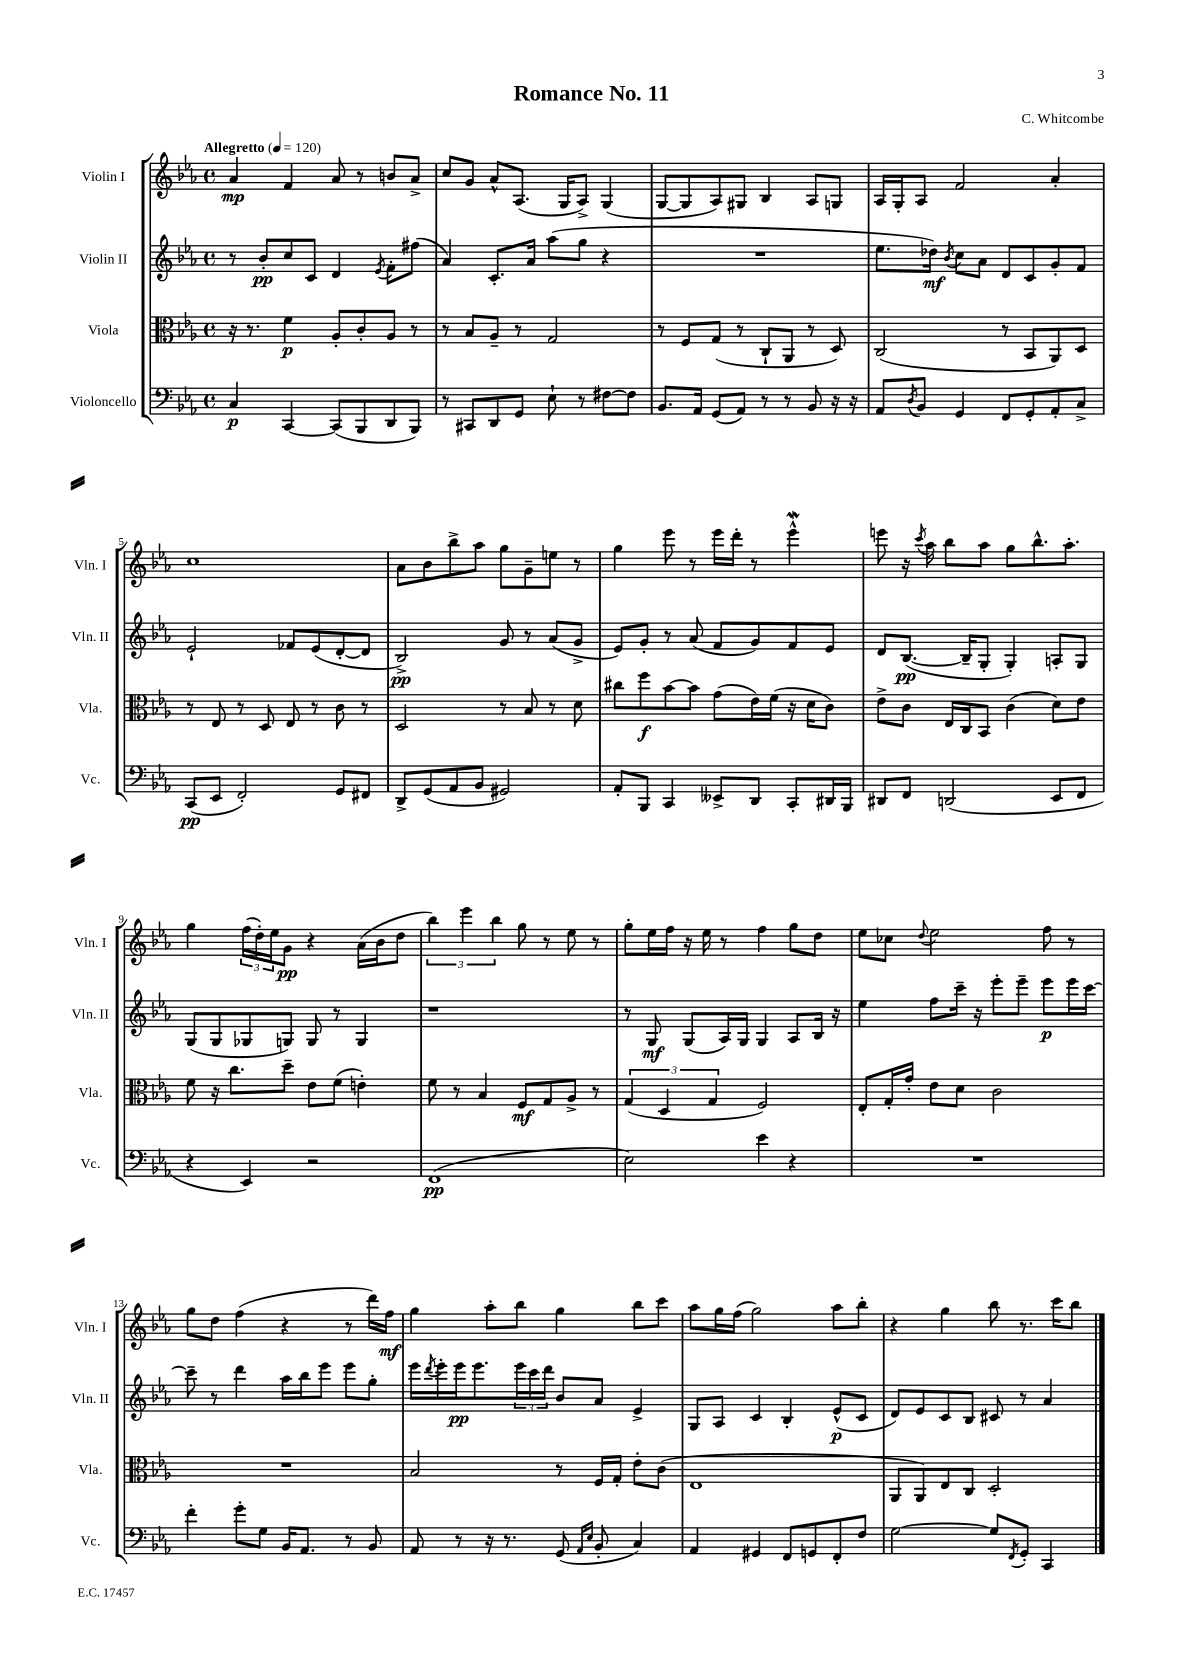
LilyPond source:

\header { title = "Romance No. 11" composer = "C. Whitcombe" }
<<
\new StaffGroup <<
\new Staff = "s0" \with { instrumentName = "Violin I" shortInstrumentName = "Vln. I" } {
    \clef treble \key ees \major \defaultTimeSignature \time 4/4 \tempo "Allegretto" 4 = 120
    aes'4\mp f'4 aes'8 r8 b'8 aes'8-> |
    c''8 g'8 aes'8-^ aes8.( g16 aes8->) g4( |
    g8~ g8 aes8) gis8 bes4 aes8 g8 |
    aes16 g16-. aes8 f'2 aes'4-. |
    c''1 |
    aes'8 bes'8 bes''8-> aes''8 g''8 g'8-- e''8 r8 |
    g''4 ees'''8 r8 ees'''16 d'''16-. r8 ees'''4-^\mordent |
    e'''8 r16 \acciaccatura { c'''8 } aes''16 bes''8 aes''8 g''8 bes''8.-^ aes''8.-. |
    g''4 \tuplet 3/2 { f''16( d''16-.) ees''16 } g'8\pp r4 aes'16( bes'16 d''8 |
    \tuplet 3/2 { bes''4) ees'''4 bes''4 } g''8 r8 ees''8 r8 |
    g''8-. ees''16 f''16 r16 ees''16 r8 f''4 g''8 d''8 |
    ees''8 ces''8 \appoggiatura { d''8 } ees''2 f''8 r8 |
    g''8 d''8 f''4( r4 r8 d'''16) f''16\mf |
    g''4 aes''8-. bes''8 g''4 bes''8 c'''8 |
    aes''8 g''16 f''16( g''2) aes''8 bes''8-. |
    r4 g''4 bes''8 r8. c'''16 bes''8 \bar "|." |
}
\new Staff = "s1" \with { instrumentName = "Violin II" shortInstrumentName = "Vln. II" } {
    \clef treble \key ees \major \defaultTimeSignature \time 4/4
    r8 bes'8-.\pp c''8 c'8 d'4 \acciaccatura { ees'8 } f'8-. fis''8( |
    aes'4) c'8.-. aes'16 aes''8( g''8 r4 |
    R1 |
    ees''8. des''16\mf) \acciaccatura { bes'8 } c''8 aes'8 d'8 c'8 g'8-. f'8 |
    ees'2-! fes'8 ees'8( d'8~-. d'8 |
    bes2->\pp) g'8 r8 aes'8( g'8-> |
    ees'8) g'8-. r8 aes'8( f'8 g'8) f'8 ees'8 |
    d'8 bes8.~\pp( bes16-- g8-. g4-.) a8-. g8 |
    g8( g8 ges8 g8) g8 r8 g4 |
    r1 |
    r8 g8\mf g8( aes16) g16 g4 aes8 bes16 r16 |
    ees''4 f''8 c'''16-- r16 ees'''8-. ees'''8-- ees'''8\p ees'''16 c'''16~ |
    c'''8-- r8 d'''4 aes''16 bes''16 ees'''8 ees'''8 g''8-. |
    ees'''16 \acciaccatura { d'''8 } ees'''16-. ees'''16\pp ees'''8. \tuplet 3/2 { ees'''16 c'''16 d'''16 } bes'8 aes'8 ees'4-> |
    g8 aes8 c'4 bes4-. ees'8-^\p( c'8 |
    d'8) ees'8 c'8 bes8 cis'8 r8 aes'4 \bar "|." |
}
\new Staff = "s2" \with { instrumentName = "Viola" shortInstrumentName = "Vla." } {
    \clef alto \key ees \major \defaultTimeSignature \time 4/4
    r16 r8. f'4\p aes8-. c'8-. aes8 r8 |
    r8 bes8 aes8-- r8 g2 |
    r8 f8 g8( r8 c8-! aes,8 r8 d8) |
    c2( r8 bes,8 aes,8) d8 |
    r8 ees8 r8 d8 ees8 r8 c'8 r8 |
    d2 r8 bes8 r8 d'8 |
    cis''8 f''8\f bes'8~ bes'8 g'8( ees'16) f'16( r16 d'16 c'8) |
    ees'8-> c'8 ees16 c16 bes,8 c'4( d'8) ees'8 |
    f'8 r16 c''8. d''8-- ees'8 f'8( e'4-.) |
    f'8 r8 bes4 f8\mf g8 aes8-> r8 |
    \tuplet 3/2 { g4( d4 g4 } f2) |
    ees8-. g16-. g'16-. ees'8 d'8 c'2 |
    R1 |
    bes2 r8 f16 g16-. ees'8-. c'8( |
    ees1 |
    aes,8 aes,8) ees8 c8 d2-. \bar "|." |
}
\new Staff = "s3" \with { instrumentName = "Violoncello" shortInstrumentName = "Vc." } {
    \clef bass \key ees \major \defaultTimeSignature \time 4/4
    c4\p c,4~ c,8( bes,,8 d,8 bes,,8) |
    r8 cis,8 d,8 g,8 ees8-! r8 fis8~ fis8 |
    bes,8. aes,16 g,8( aes,8) r8 r8 bes,8 r16 r16 |
    aes,8 \acciaccatura { d8 } bes,8 g,4 f,8 g,8-. aes,8-. c8-> |
    c,8\pp( ees,8 f,2-.) g,8 fis,8 |
    d,8-> g,8( aes,8 bes,8 gis,2) |
    aes,8-. bes,,8 c,4 eeses,8-> d,8 c,8-. dis,16 bes,,16 |
    dis,8 f,8 d,2( ees,8 f,8 |
    r4 ees,4) r2 |
    f,1\pp( |
    ees2) ees'4 r4 |
    R1 |
    f'4-. g'8-. g8 bes,16 aes,8. r8 bes,8 |
    aes,8 r8 r16 r8. g,8( \grace { aes,16 ees16 } bes,8-. c4) |
    aes,4 gis,4 f,8 g,8 f,8-. f8 |
    g2~ g8 \acciaccatura { f,8 } g,8-. c,4 \bar "|." |
}
>>
>>
